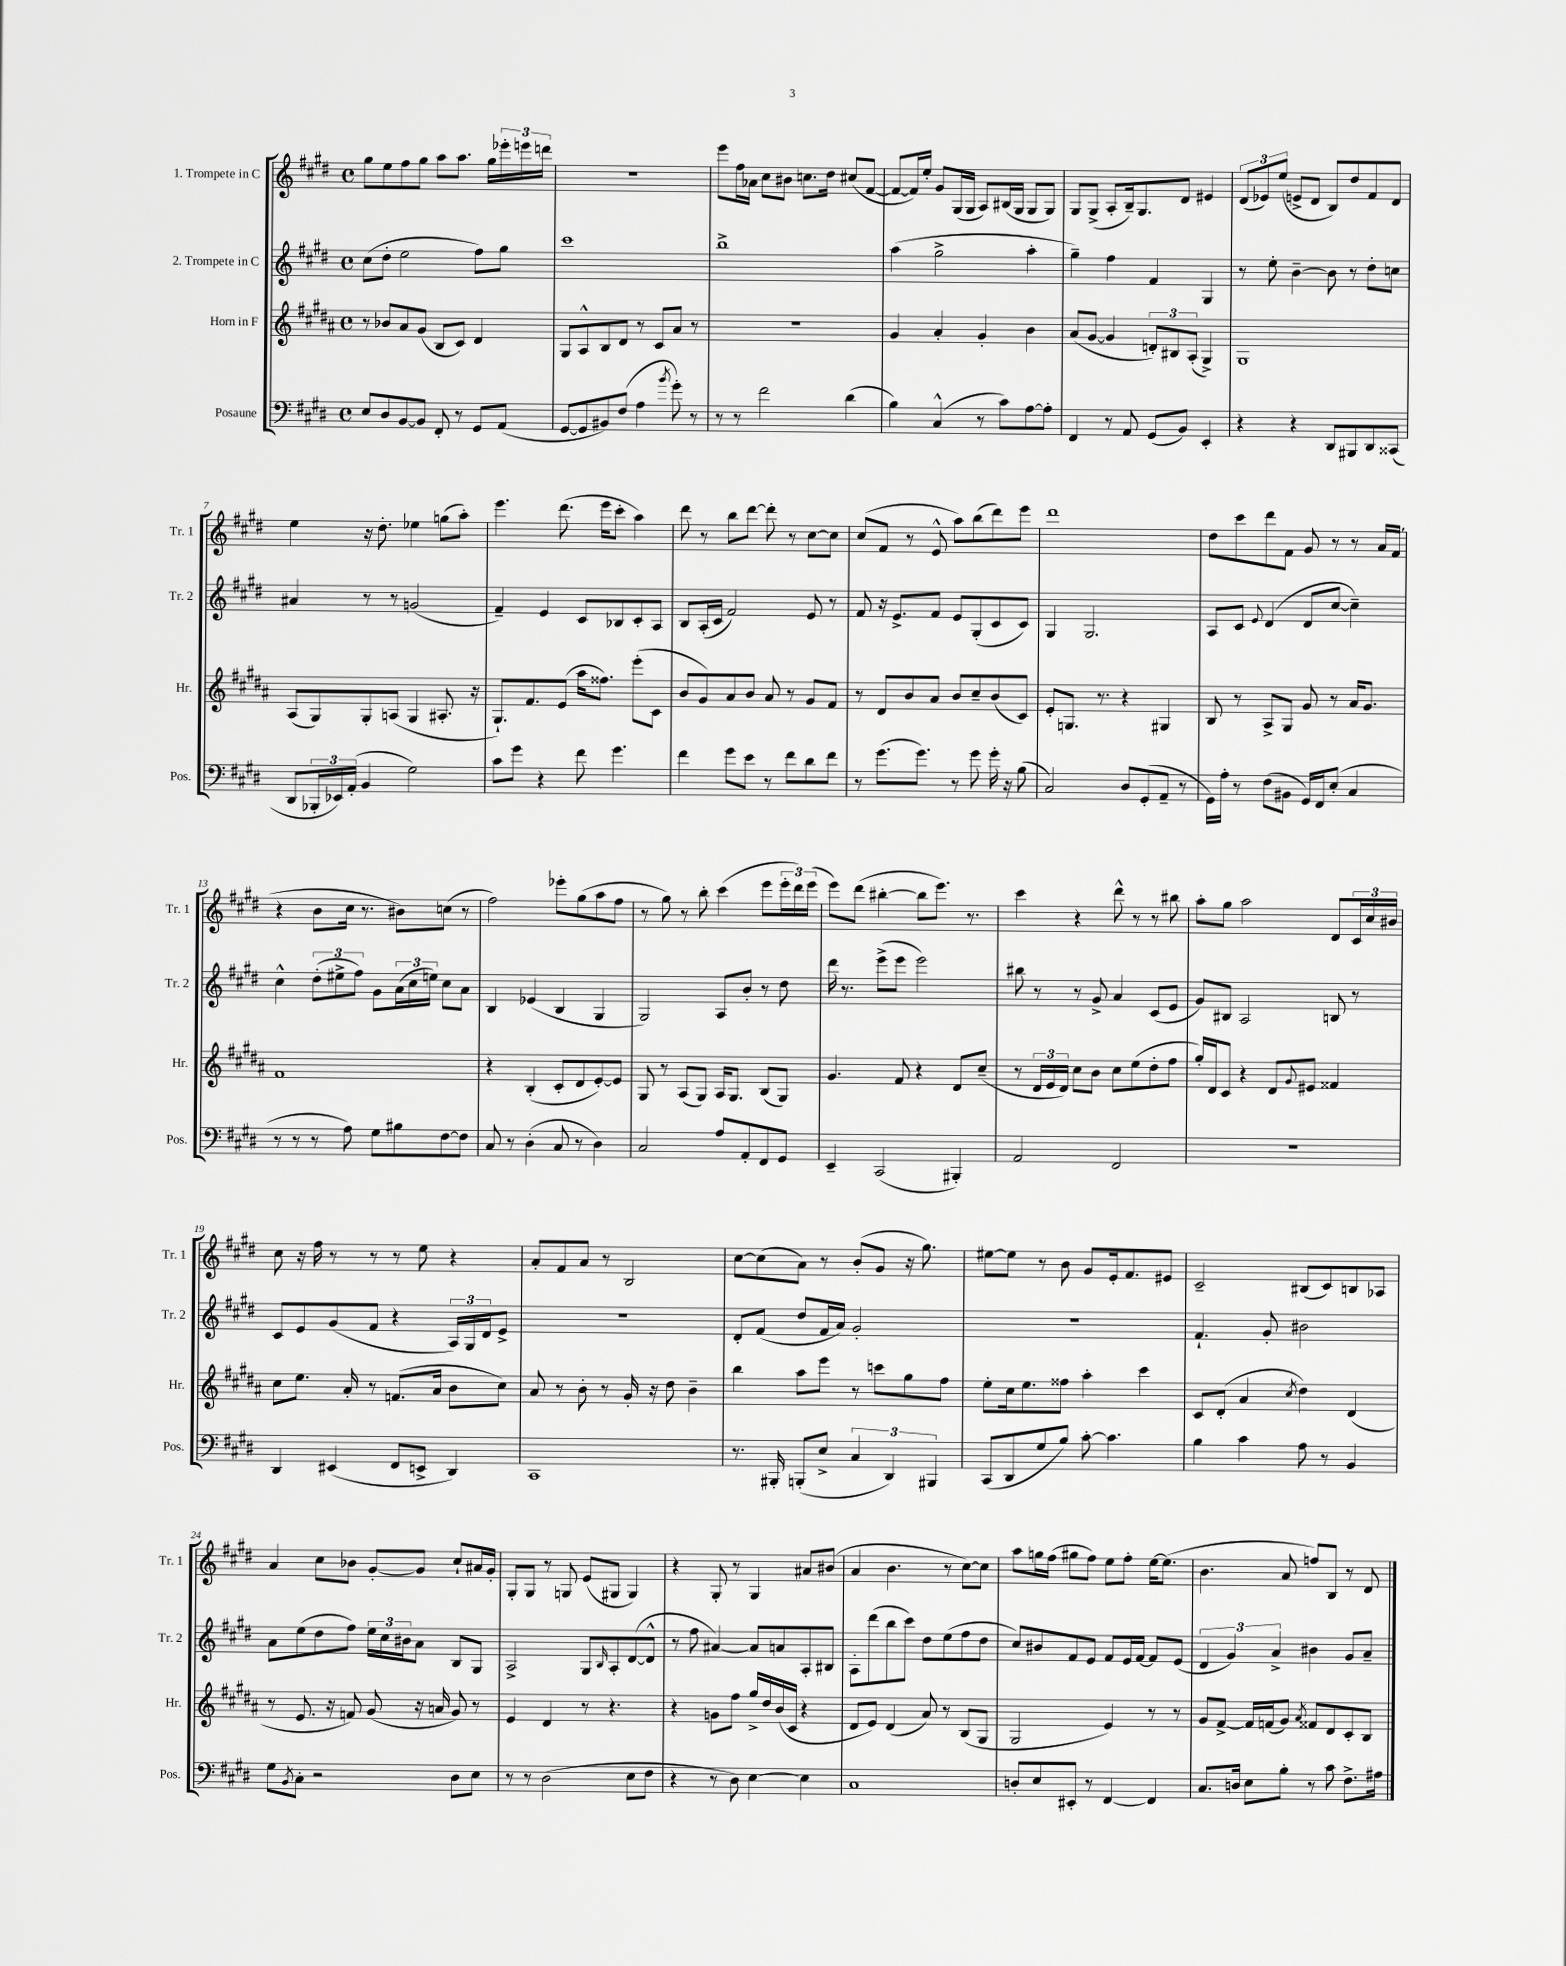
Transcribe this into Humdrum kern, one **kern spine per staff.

**kern	**kern	**kern	**kern
*staff4	*staff3	*staff2	*staff1
*clefF4	*clefG2	*clefG2	*clefG2
*k[f#c#g#d#]	*k[f#c#g#d#a#]	*k[f#c#g#d#]	*k[f#c#g#d#]
*M4/4	*M4/4	*M4/4	*M4/4
*met(c)	*met(c)	*met(c)	*met(c)
8E/L	8r	(8cc#\L	8gg#\L
8D#/	8b-/L	8dd#'\J	8ee\
[8BB/	8a#/	2ee\	8ff#\
8BB/]J	(8g#/J	.	8gg#\J
8FF#'/	8B/L	.	8aa\L
8r	8c#/J)	.	8.aa\J
8GG#/L	4d#/	8ff#\L)	.
.	.	.	16gg#\LL
(8AA/J	.	8gg#\J	24eee-'\
.	.	.	24eee\
.	.	.	24ddd\JJ
=	=	=	=
[8GG#/L	8G#/L	1ccc#	1r
8GG#/]	8A#^^/	.	.
8BB#/)	8B/	.	.
(8F#/J	8d#/J	.	.
4A\	8r	.	.
.	8c#/L	.	.
8qb/	.	.	.
8g#'\)	8a#/J	.	.
8r	8r	.	.
=	=	=	=
8r	1r	1bb^	8eee\L
8r	.	.	16ff#\L
.	.	.	16a-\JJ
2f#\	.	.	8cc#\L
.	.	.	8b#\J
.	.	.	8.cc\L
.	.	.	16dd#\Jk
(4d#\	.	.	(8cc#/L
.	.	.	[8f#/J
=	=	=	=
4B\)	4g#/	(4aa\	8f#/_L
.	.	.	16f#/]L)
.	.	.	16ee'/JJ
(4C#^^/	4a#'/	2gg#^\	8g#/L
.	.	.	(16G#/L
.	.	.	16G#/JJ
8r	4g#'/	.	8A/L)
8c#\L)	.	.	(16B#/L
.	.	.	16G#/JJ
[8A\	4b\	4aa'\	8G#/L
8A'\]J	.	.	8G#/J)
=	=	=	=
4FF#/	(8a#/L	4gg#~\)	8G#/L
.	[8g#/J	.	(8G#^/J
8r	4g#/]	4ff#\	8A'/L
8AA/	.	.	16B~/k)
.	.	.	8.G#/
(8GG#/L	12d'/L)	4f#/	.
.	12B#/	.	.
8BB/J)	.	.	8d#/J
.	(12A#'/J	.	.
4EE'/	4G#^/)	4G#/	4e#/
=	=	=	=
4r	1G#	8r	(12d#/L
.	.	.	12e-/)
.	.	8ee'\	.
.	.	.	(12ee/J
4r	.	[4b~\	8e^/L
.	.	.	8d#/J
8DD#/L	.	8b\]	8B/L)
8BBB#/	.	8r	8dd#/
8DD#/	.	8dd#'\L	8f#/
(8CC##/J	.	8cc\J	8d#/J
=	=	=	=
8DD#/L	(8A#/L	4a#/	4ee\
24BBB-'/L	8G#/)	.	.
24EE-/)	.	.	.
(24AA'/JJ	.	.	.
4BB/	8G#'/	8r	16r
.	.	.	8.dd#'\
.	(8A/J	8r	.
2G#\)	4G#/	(2g/	4ee-\
.	8.A#'/	.	(8gg\L
.	.	.	8aa'\J)
.	16r	.	.
=	=	=	=
8c#\L	8.G#`/L)	4f#~/)	4.eee\
8g#\J	.	.	.
.	8.f#/	.	.
4r	.	4e/	.
.	(8e/J	.	(8.ddd#\
8f#\	16aa#\LK	8c#/L	.
.	8.ff##\J)	.	16eee\LK
4.g#\	.	8B-/	8ccc#'\J
.	(8eee'\L	8c#'/	4aa\)
.	8c#\J	8A/J	.
=	=	=	=
4f#\	8b/L	8B/L	8ddd#\
.	8g#/)	(16A'/L	8r
.	.	16c#/JJ	.
8g#\L	8a#/	2f#/)	8bb\L
8e\J	8b/J	.	[8ddd#\J
8r	8a#/	.	8ddd#'\]
8f#\L	8r	.	8r
8d#\	8g#/L	8e/	[8cc#\L
8f#\J	8f#/J	8r	8cc#\]J
=	=	=	=
8r	8r	8f#/	(8cc#/L
(8.g#\L	8d#/L	16r	8f#/J
.	.	8.e^/L	.
.	8b/	.	8r
8.g#\J)	.	.	.
.	8a#/J	8f#/J	8e^^/
8r	8b/L	8e/L	8aa\L)
8g#\	8cc#~/	(8G#'/	(8bb\
16g#'\	(8b/	8c#/	8ddd#\)
16r	.	.	.
(8B\	8c#/J)	8c#/J)	8eee\J
=	=	=	=
2C#/)	8e'/L	4G#/	1ddd#
.	8.G/J	.	.
.	.	2.G#/	.
.	8.r	.	.
8D#/L	4r	.	.
(8GG#'/	.	.	.
8AA~/J	4G#/	.	.
8r	.	.	.
=	=	=	=
16GG#\LL)	8B/	8A/L	8dd#\L
16A'\JJ	.	.	.
8r	8r	8c#/J	8ccc#\
.	.	8qqe/	.
(8F#\L	8A#^/L	(4d#/	8ddd#\
8BB#\J	8G#/J	.	8f#\J
16GG#/LL)	8g#/	8d#/L	8g#/
16FF#/J	.	.	.
(8E'/J	8r	[8cc#/J	8r
4C#/	16a#/LK	4cc#~\])	8r
.	8.g#/J	.	.
.	.	.	16a/LL
.	.	.	(16f#/JJ
=	=	=	=
8r	1f#	4cc#^^\	4r
8r	.	.	.
8r	.	(12dd#'\L	8b\L
.	.	12ee#^\	.
8A\)	.	.	16cc#\Jk
.	.	12ff#\J)	.
.	.	.	8.r
8G#\L	.	8g#\L	.
8B#\	.	(24a\L	8b#\L)
.	.	24cc#\	.
.	.	24ee\JJ)	.
[8F#\	.	8cc#\L	(8cc\J
8F#\]J	.	8a\J	8r
=	=	=	=
8C#/	4r	4B/	2ff#\)
8r	.	.	.
(4D#'\	(4B'/	(4e-/	.
8C#/	8c#'/L	4B/	8eee-'\L
8r	8d#/	.	(8gg#\
4D#\)	[8e'/)	4G#/	8aa\
.	8e/]J	.	8ff#\J
=	=	=	=
2C#/	8G#/	2G#/)	8r
.	8r	.	8gg#\)
.	(8A#/L	.	8r
.	8G#/J)	.	8bb'\
8A/L	16A#/LK	8A/L	(4ccc#\
.	8.G#/J	.	.
8AA'/	.	8b'/J	.
8FF#/	(8B/L	8r	8eee\L
8GG#/J	8G#/J)	8dd#\	24eee'\L
.	.	.	24ddd#\)
.	.	.	(24eee\JJ
=	=	=	=
4EE~/	4.g#/	16ddd#\	8eee\L)
.	.	8.r	.
.	.	.	(8ddd#\J
(2CC#/	.	(8eee^\L	[4bb#'\
.	8f#/	8eee\J	.
.	4r	2eee\)	8bb#\]L
.	.	.	8.eee\J)
4BBB#'/)	8d#/L	.	.
.	.	.	8.r
.	(8cc#~/J	.	.
=	=	=	=
2AA/	8r	8bb#\	4ccc#\
.	24d#/LL	8r	.
.	24e/	.	.
.	24d#/JJ)	.	.
.	8cc#\L	8r	4r
.	8b\J	8g#^/	.
2FF#/	8cc#\L	4a/	8ddd#^^\
.	(8ee\	.	8r
.	8dd#'\	(8c#/L	8r
.	8ff#\J	8e/J	8bb#\
=	=	=	=
1r	16gg#'/LL)	8g#/L)	8aa'\L
.	16d#/J	.	.
.	8c#/J	8B#/J	8gg#\J
.	4r	2A/	2aa\
.	8d#/L	.	.
.	8qqg#/	.	.
.	8e#/J	.	.
.	4f##/	8B/	8d#/L
.	.	8r	24c#/L
.	.	.	24cc#/
.	.	.	24b#/JJ
=	=	=	=
4DD#/	8cc#\L	8c#/L	8cc#\
.	8.ee\J	8e/	16r
.	.	.	16ff#\
(4EE#/	.	(8g#/	8r
.	16a#'/	.	.
.	8r	8f#/J	8r
8FF#/L	(8.f/L	4r	8r
8EE^/J	.	.	8ee\
.	16a#/Jk	.	.
4DD#/)	8b\L	24A/LL)	4r
.	.	24G#/	.
.	.	24d#/J	.
.	8cc#\J)	8e^/J	.
=	=	=	=
1CC#	8a#/	1r	8a'/L
.	8r	.	8f#/
.	8b'\	.	8a/J
.	8r	.	8r
.	16g#'/	.	2B/
.	16r	.	.
.	8dd#\	.	.
.	4b~\	.	.
=	=	=	=
8.r	4bb\	8d#'/L	[8cc#\L
.	.	(8f#/J	(8cc#\]
16BBB#'/	.	.	.
(8BBB'/L	8aa#\L	8dd#/L	8a\J)
8E^/J	8eee\J	16f#/L	8r
.	.	16a/JJ)	.
6C#/	8r	2g#'/	(8b'/L
.	8ccc\L	.	8g#/J
6DD#/)	.	.	.
.	8gg#\	.	16r
.	.	.	8.gg#\)
6BBB#/	.	.	.
.	8ff#\J	.	.
=	=	=	=
(8CC#/L	8ee'\L	1r	[8ee#\L
8DD#/	16cc#\k	.	8ee#\]J
.	8.ee\	.	.
8G#/	.	.	8r
8B/J)	8ff##\J	.	8b\
[8c#'\	4aa#'\	.	8g#/L
4.c#\]	.	.	16e'/k
.	.	.	8.f#/
.	4ccc#\	.	.
.	.	.	8e#/J
=	=	=	=
4B\	8c#/L	4.f#`/	2c#~/
.	(8d#'/J	.	.
4c#\	4a#/	.	.
.	.	8g#'/	.
.	8qcc#/	.	.
8A\	4dd#\)	2b#\	(8B#/L
8r	.	.	8c#/)
4BB/	(4d#/	.	8B/
.	.	.	8A-/J
=	=	=	=
8G#\L	8r	8a\L	4a/
8qBB/	.	.	.
8C#'\J	8.e/	(8ee\	.
2r	.	8dd#\	8cc#\L
.	16r	.	.
.	8f/)	8ff#\J)	8b-\J
.	(8g#/	24ee\LL	[8g#'/L
.	.	24cc#\	.
.	.	24b#\J	.
.	16r	8a\J	8g#/]J
.	16a/	.	.
8D#\L	8g#/)	8B/L	8cc#`/L
8E\J	8r	8G#/J	16a#/L
.	.	.	16g#'/JJ
=	=	=	=
8r	4e/	2A^/	8G#'/L
8r	.	.	8G#/J
(2D#\	4d#/	.	8r
.	.	.	8G/
.	8r	8G#/L	(8e/L
.	.	16qqB/	.
.	4.r	8A'/	8G#/J
8E\L	.	([8d#/	4G#/)
8F#\J	.	8d#^^/]J	.
=	=	=	=
4r	4r	8r	4r
.	.	8ff#\	.
8r	8g\L	[4a#/)	8G#'/
8D#\)	8ff#\J	.	8r
[4E\	16gg#^/LL	8a#/]L	4G#/
.	16dd#/	.	.
.	(16b/	8a/	.
.	16c#/JJ	.	.
4E\]	4r	8A'/	8a#/L
.	.	8B#/J	(8b#/J
=	=	=	=
1C#	8d#/L	8A'\L	4a/
.	8e/J)	(8ddd#\	.
.	(4d#/	8bb\	4.b\
.	.	8ccc#\J)	.
.	8a#/)	8dd#\L	.
.	8r	(8ee\	8r
.	(8B/L	8ff#\	[8cc#\L)
.	8G#/J	8dd#\J	8cc#\]J
=	=	=	=
8D'/L	2G#/	8cc#/L)	8aa\L
8E/	.	8b#/	16gg\L
.	.	.	(16ff#\JJ
8EE#'/J	.	8f#/	8gg#\L
8r	.	8e/J	8ff#\J)
[4FF#/	4e/)	8f#/L	8ee\L
.	.	16e/L	8ff#'\J
.	.	[16f#/JJ	.
4FF#/]	8r	8f#/]L	[16ee\LK
.	.	.	(8.ee\]J
.	8r	(8e/J	.
=	=	=	=
8.C#/L	8g#/L	6d#/	4.b\
.	[8f#^/J	.	.
.	.	6g#/)	.
16D/Jk	.	.	.
8E\L	16f#/]LL	.	.
.	(16f/J	.	.
.	.	6a^/	.
8B'\J	8g#/J)	.	8a/
.	8qa#/	.	.
8r	8f##/L	4b#\	8ff/L)
8c#\	8d#/	.	8B/J
8.F#^\L	8c#'/	8g#/L	8r
.	8B/J	8a~/J	8d#/
16A#\Jk	.	.	.
==	==	==	==
*-	*-	*-	*-
